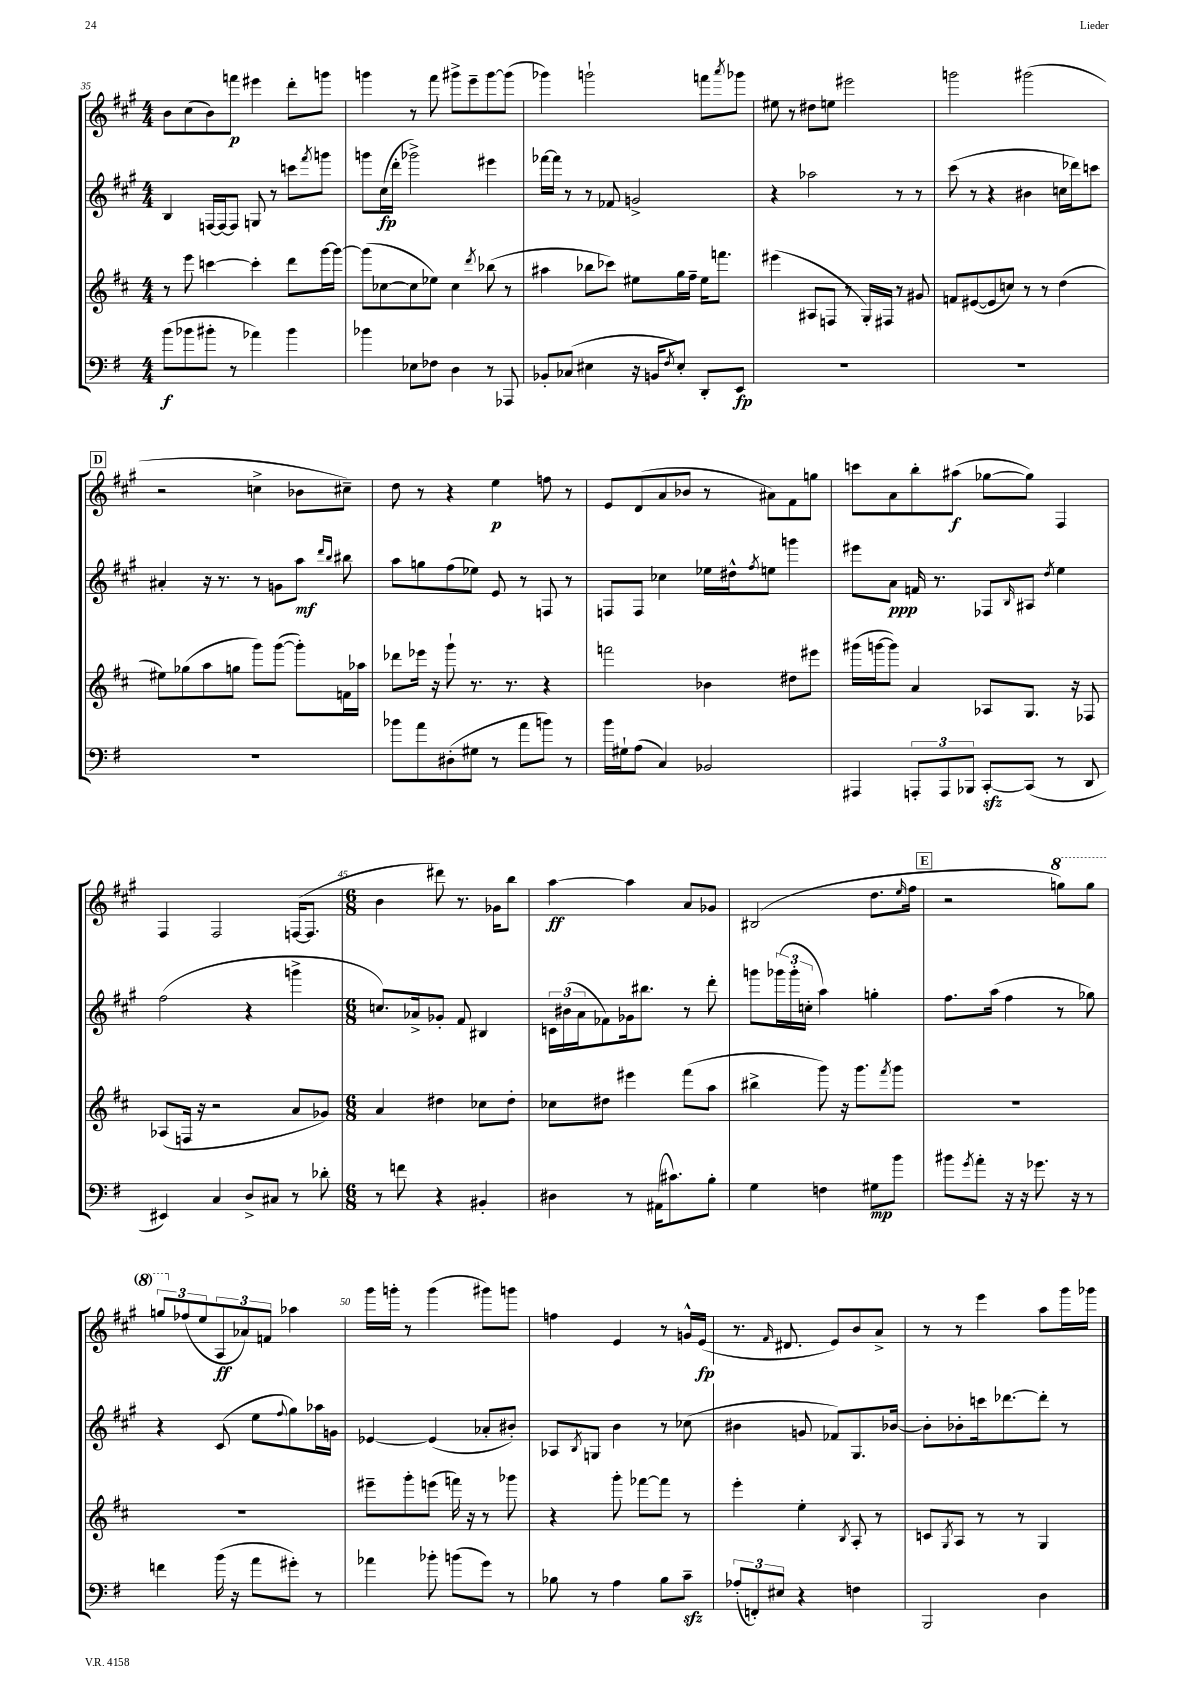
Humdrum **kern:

**kern	**kern	**kern	**kern
*staff4	*staff3	*staff2	*staff1
*clefF4	*clefG2	*clefG2	*clefG2
*k[f#]	*k[f#c#]	*k[f#c#g#]	*k[f#c#g#]
*M4/4	*M4/4	*M4/4	*M4/4
(8b	8r	4B	8b
8b-	8eee	.	(8cc#
8b#'	[4ccc	[16F	8b)
.	.	16F_	.
8r	.	8F]	8fff
4a-)	4ccc']	8G	4eee#
.	.	8r	.
4b#	8ddd	8ccc	8ddd'
.	.	8qfff#	.
.	[16ggg	8ggg	8ggg
.	16ggg_	.	.
=	=	=	=
4b-	(8ggg]	8ggg	4ggg
.	[8cc-	(16cc#	.
.	.	16ddd'	.
8E-	8cc-]	2ggg-^)	8r
8F-	8ee-)	.	8fff#
4D	4cc-	.	8ggg#^
.	.	.	8eee~
.	8qddd	.	.
8r	(8bb-	4eee#	[8ggg#
8AAA-	8r	.	(8ggg#]
=	=	=	=
8BB-'	4aa#	[16fff-	4ggg-)
.	.	16fff-]	.
(8C-	.	8r	.
4E#	8bb-	8r	2ggg`
.	8ccc-)	8f-	.
16r	8ee#	2g^	.
16BB	.	.	.
8qF#	.	.	.
8E#')	16gg	.	.
.	16ff#~	.	.
8DD'	16ee#	.	8fff
.	8.fff	.	.
.	.	.	8qaaa
8EE	.	.	8ggg-
=	=	=	=
1r	(4eee#	4r	8ee#
.	.	.	8r
.	8A#	2aa-	8dd#
.	8F	.	8ee
.	8r	.	2eee#
.	16G')	.	.
.	16F#	.	.
.	8r	8r	.
.	8g#	8r	.
=	=	=	=
1r	8f	(8ccc#	2ggg
.	([8e#	8r	.
.	8e#]	4r	.
.	8cc)	.	.
.	8r	4b#	(2ggg#
.	8r	.	.
.	(4dd	16cc	.
.	.	16ddd-)	.
.	.	8ccc	.
=	=	=	=
1r	8ee#)	4a#'	2r
.	(8gg-	.	.
.	8aa	16r	.
.	.	8.r	.
.	8gg	.	.
.	8ggg)	8r	4cc^
.	([8ggg	8g	.
.	8ggg'])	8aa	8b-
.	.	16qqddd	.
.	.	16qqbb	.
.	16f	8bb#	8cc#~)
.	16aa-	.	.
=	=	=	=
8b-	8ddd-	8aa	8dd
8a	16eee-	8gg	8r
.	16r	.	.
(8D#'	8ggg`	(8ff#	4r
8G#	8.r	8ee-)	.
8r	.	8e	4ee
.	8.r	.	.
8a	.	8r	.
8b)	4r	8F	8ff
8r	.	8r	8r
=	=	=	=
16b	2fff	8F	8e
16G#`	.	.	.
(8A	.	8F	(8d
4C)	.	4cc-	8a
.	.	.	8b-
2BB-	4b-	16ee-	8r
.	.	16dd#^^	.
.	.	8qff#	.
.	.	8ee	8a#)
.	8dd#	4ggg	8f#
.	8eee#	.	8gg
=	=	=	=
4AAA#	(16ggg#	8eee#	8ccc
.	[16ggg	.	.
.	8ggg])	8a	8a
12AAA'	4a	16f	8bb'
.	.	8.r	.
12AAA	.	.	.
.	.	.	(8aa#
12BBB-	.	.	.
[8CC'	8A-	8F-	[8gg-
.	.	16qqB	.
(8CC]	8.G	8A#	8gg-])
.	.	8qdd	.
8r	.	4ee	4F#
.	16r	.	.
8DD	8F-	.	.
=	=	=	=
4EE#)	(8A-	(2ff#	4F#
.	16F	.	.
.	16r	.	.
4C	2r	.	2F#
8D^	.	4r	.
8C#	.	.	.
8r	8a	4ggg^	([16F
.	.	.	8.F]
8d-'	8g-)	.	.
=	=	=	=
*M6/8	*M6/8	*M6/8	*M6/8
8r	4a	8.cc)	4b
8f	.	.	.
.	.	16a-^	.
4r	4dd#	8g-'	8ddd#)
.	.	8f#	8.r
4BB#'	8cc-	4B#	.
.	.	.	16g-
.	8dd#'	.	8bb
=	=	=	=
4D#	8cc-	24c	[4aa
.	.	(24b#	.
.	.	24a	.
.	8dd#	8f-)	.
8r	4eee#	16g-	4aa]
.	.	8.bb#	.
(16AA#	.	.	.
8.c#)	.	.	.
.	(8fff#	8r	8a
8B'	8aa	8ddd'	8g-
=	=	=	=
4G	4bb#^	8ggg	(2B#
.	.	(24ggg-	.
.	.	24ggg-'	.
.	.	24cc'	.
4F	8ggg)	4aa)	.
.	16r	.	.
.	8.ggg	.	.
8G#	.	4gg'	8.dd
.	8qfff#	.	.
8b	8ggg	.	.
.	.	.	16qqee
.	.	.	16ff#
=	=	=	=
8b#	2.r	8.ff#	2r
8qg	.	.	.
8a'	.	.	.
.	.	(16aa	.
16r	.	4ff#	.
16r	.	.	.
8.g-	.	.	.
.	.	8r	8ggg)
16r	.	.	.
8r	.	8gg-)	8ggg
=	=	=	=
4f	2.r	4r	12ggg
.	.	.	(12ff-
.	.	.	12ee
(16b	.	(8c#	12A
16r	.	.	.
.	.	.	12a-)
8a	.	8ee	.
.	.	.	12f
.	.	8qqff#	.
8g#')	.	8gg#)	4aa-
8r	.	16aa-	.
.	.	16g	.
=	=	=	=
4a-	8eee#~	[4e-	16ggg#
.	.	.	16ggg'
.	8ggg'	.	8r
8b-'	(8eee	(4e-]	(4ggg
(8b	16fff)	.	.
.	16r	.	.
8g)	8r	8a-'	8ggg#)
8r	8ggg-	8b#')	8ggg
=	=	=	=
8B-	4r	8A-	4ff
.	.	8qB	.
8r	.	8G	.
4A	8ggg'	4b	4e
.	[8fff-	.	.
8B-	8fff-]	8r	8r
8c~	8r	(8cc-	16g^^
.	.	.	(16e
=	=	=	=
(12A-'	4eee'	4b#	8.r
12FF')	.	.	.
12E#	.	.	.
.	.	.	16qqf#
.	.	.	8.d#
4r	4ee'	8g	.
.	.	8f-)	8e)
.	8qB	.	.
4F	8A'	8.G#	8b
.	8r	.	8a^
.	.	[16b-	.
=	=	=	=
2BBB	8c	8b-']	8r
.	8qG	.	.
.	8A	8b-'	8r
.	8r	16ccc	4eee
.	.	[8.ddd-	.
.	8r	.	.
4D	4G	8ddd-']	8aa
.	.	8r	16ggg#
.	.	.	16ggg-
==	==	==	==
*-	*-	*-	*-
